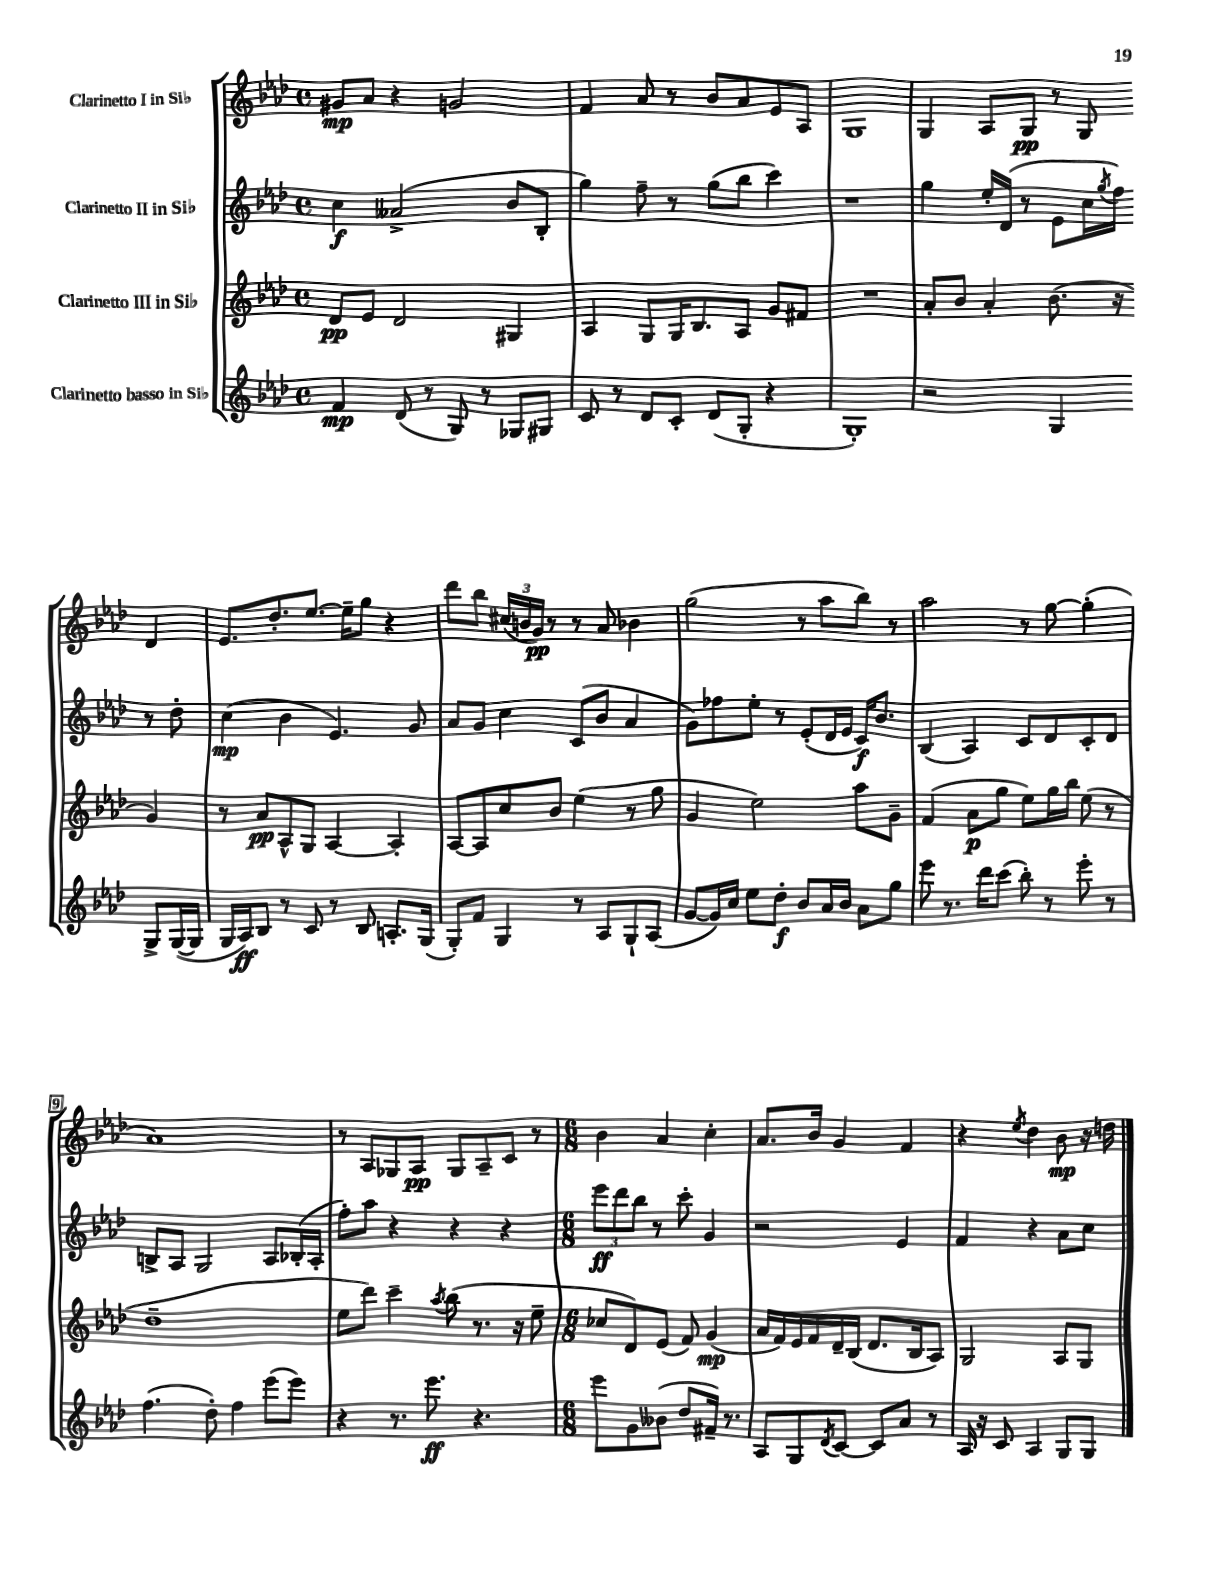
<<
\new StaffGroup <<
\new Staff = "s0" \with { instrumentName = "Clarinetto I in Sib" } {
    \clef treble \key aes \major \defaultTimeSignature \time 4/4
    gis'8\mp aes'8 r4 g'2 |
    f'4 aes'8 r8 bes'8 aes'8 ees'8 aes8 |
    g1 |
    g4 aes8 g8\pp r8 g8 des'4 |
    ees'8. des''8.-. ees''8.~ ees''16-- g''8 r4 |
    des'''8 bes''8 \tuplet 3/2 { cis''16( b'16 g'16\pp) } r8 r8 aes'8 bes'4 |
    g''2( r8 aes''8 bes''8) r8 |
    aes''2 r8 g''8~ g''4-.( |
    aes'1) |
    r8 aes8 ges8 aes8\pp ges8 aes8-- c'8 r8 |
    \numericTimeSignature \time 6/8 bes'4 aes'4 c''4-. |
    aes'8. bes'16 g'4 f'4 |
    r4 \acciaccatura { ees''8 } des''4 bes'8\mp r16 d''16 \bar "|." |
}
\new Staff = "s1" \with { instrumentName = "Clarinetto II in Sib" } {
    \clef treble \key aes \major \defaultTimeSignature \time 4/4
    c''4\f aeses'2->( bes'8 bes8-. |
    g''4) f''8-- r8 g''8( bes''8 c'''4) |
    r1 |
    g''4 ees''16-. des'16( r8 ees'8 c''16 \acciaccatura { g''8 } f''16) r8 des''8-. |
    c''4\mp( bes'4 ees'4.) g'8 |
    aes'8 g'8 c''4 c'8( bes'8 aes'4 |
    g'8) fes''8 ees''8-. r8 ees'8-.( des'16 ees'16 c'16\f) bes'8. |
    bes4( aes4) c'8 des'8 c'8-. des'8 |
    b8-> aes8 g2 aes8 bes16-.( aes16-. |
    f''8-.) aes''8 r4 r4 r4 |
    \numericTimeSignature \time 6/8 \tuplet 3/2 { ees'''8\ff des'''8 bes''8 } r8 c'''8-. g'4 |
    r2 ees'4 |
    f'4 r4 aes'8 c''8 \bar "|." |
}
\new Staff = "s2" \with { instrumentName = "Clarinetto III in Sib" } {
    \clef treble \key aes \major \defaultTimeSignature \time 4/4
    des'8\pp ees'8 des'2 gis4 |
    aes4 g8 g16 bes8. aes8 g'8 fis'8 |
    R1 |
    aes'8-. bes'8 aes'4-. bes'8.( r16 g'4) |
    r8 aes'8\pp aes8-^ g8 aes4~ aes4-. |
    aes8~ aes8 c''8 bes'8 ees''4( r8 g''8 |
    g'4 ees''2) aes''8 g'8-- |
    f'4( aes'8\p g''8 ees''8) g''16 bes''16 ees''8( r8 |
    des''1-- |
    ees''8 des'''8) c'''4-- \acciaccatura { aes''8 } bes''8( r8. r16 ees''8-- |
    \numericTimeSignature \time 6/8 ces''8 des'8) ees'8( f'8) g'4\mp( |
    aes'16 f'16) ees'16 f'16 des'16-- bes16( des'8. bes16 aes8) |
    g2 aes8 g8 \bar "|." |
}
\new Staff = "s3" \with { instrumentName = "Clarinetto basso in Sib" } {
    \clef treble \key aes \major \defaultTimeSignature \time 4/4
    f'4\mp des'8( r8 g8) r8 ges8 gis8 |
    c'8 r8 des'8 c'8-. des'8( g8-. r4 |
    g1-.) |
    r2 g4 g8-> g16~( g16 |
    g16 aes16\ff) bes8 r8 c'8 r8 bes8 a8.-. g16( |
    g8-.) f'8 g4 r8 aes8 g8-! aes8( |
    g'8~ g'16) c''16 ees''8 des''8-.\f bes'8 aes'16 bes'16 aes'8 g''8 |
    ees'''8 r8. des'''16 c'''8( bes''8-.) r8 ees'''8-. r8 |
    f''4.( des''8-.) f''4 ees'''8( ees'''8) |
    r4 r8. ees'''8.\ff r4. |
    \numericTimeSignature \time 6/8 ees'''8 g'8 beses'8( des''8 fis'16--) r8. |
    aes8 g8 \acciaccatura { des'8 } c'8~ c'8 aes'8 r8 |
    aes16 r16 c'8 aes4 g8 g8 \bar "|." |
}
>>
>>
\layout { \context { \Score \override BarNumber.stencil = #(make-stencil-boxer 0.1 0.3 ly:text-interface::print) } }
